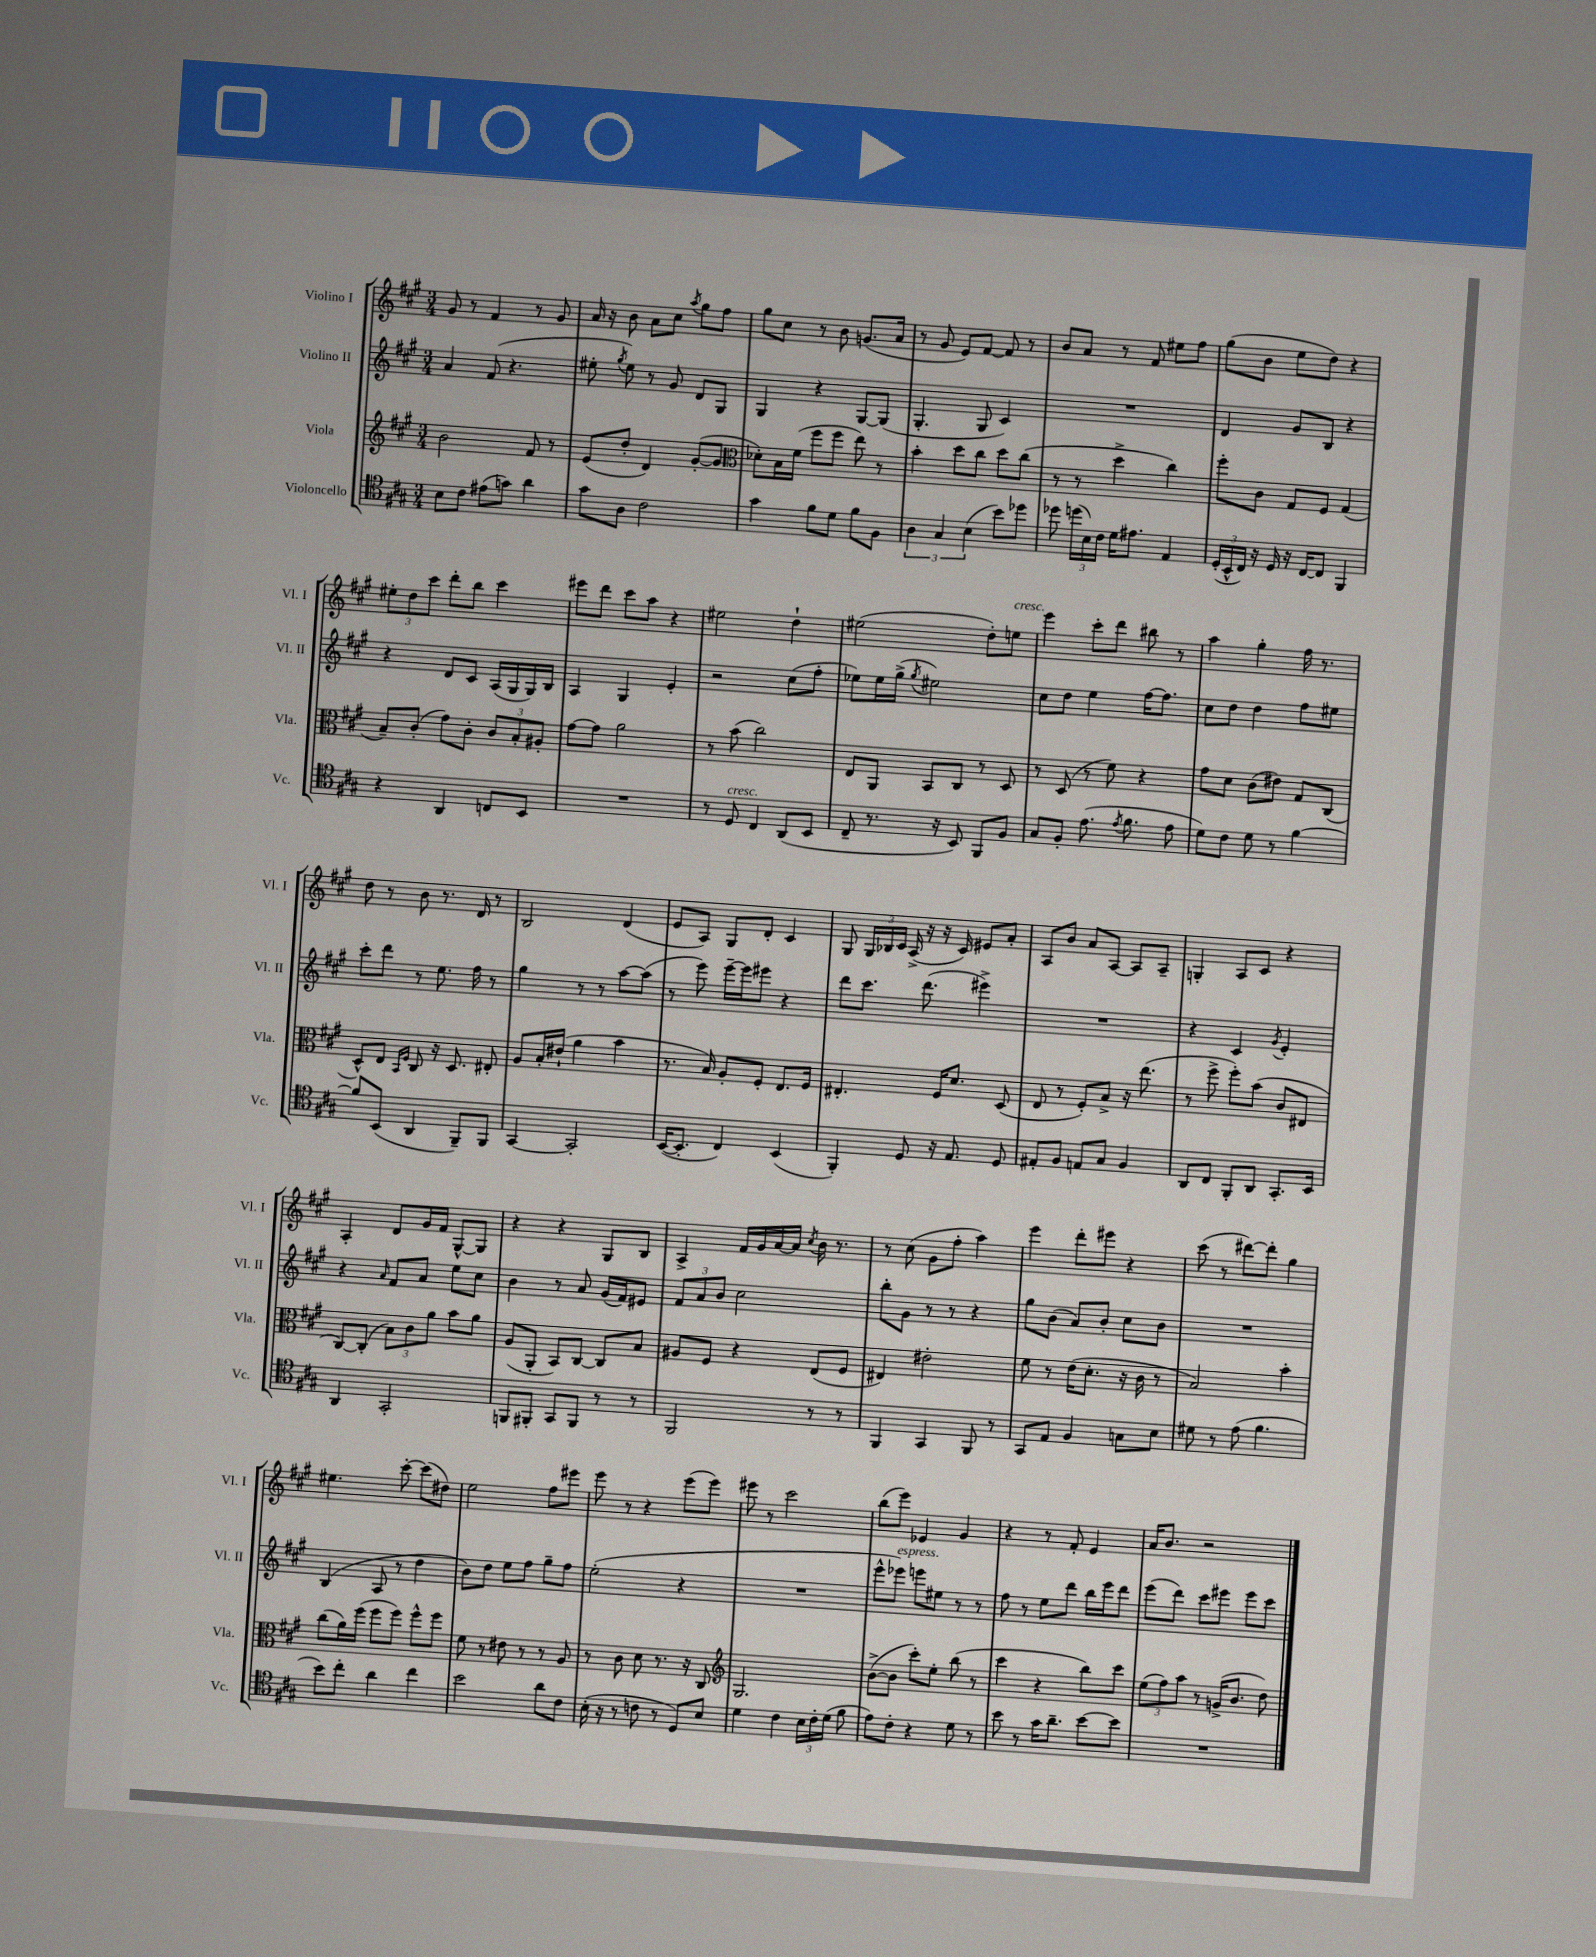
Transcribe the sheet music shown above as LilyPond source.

<<
\new StaffGroup <<
\new Staff = "s0" \with { instrumentName = "Violino I" shortInstrumentName = "Vl. I" } {
    \clef treble \key a \major \numericTimeSignature \time 3/4
    \autoBeamOff gis'8 r8 fis'4 r8 gis'8 |
    a'16 r16 b'8 a'8[ cis''8] \acciaccatura { a''8 } gis''8[ fis''8] |
    gis''8[ cis''8] r8 b'8 g'8.[( a'16] |
    r8 gis'8 e'8[) fis'8]~ fis'8 r8 |
    b'8[ a'8] r8 fis'8 eis''8[ fis''8] |
    gis''8[( b'8] e''8[ d''8]) r4 |
    \tuplet 3/2 { eis''8[-. d''8 cis'''8] } d'''8[-. b''8] cis'''4 |
    eis'''8[ d'''8] cis'''8[ a''8] r4 |
    eis''2 d''4-! |
    eis''2( d''8[-.) e''8]^\markup { \italic "cresc." } |
    e'''4 cis'''8[-. d'''8] bis''8 r8 |
    a''4 gis''4-. fis''16 r8. |
    d''8 r8 b'8 r8. d'16 r8 |
    b2 d'4( |
    e'8[ a8]) gis8[ d'8]-. cis'4 |
    gis8 \tuplet 3/2 { gis16[ bes16 cis'16] } a16->( r16 r16 cis'16) eis'8[ a'8]-. |
    a8[ b'8] a'8[ a8]~ a8[ a8]-- |
    g4-. a8[ cis'8] r4 |
    a4-. d'8[ gis'16 fis'16] gis8[~-^ gis8] |
    r4 r4 gis8[ b8] |
    a4-> fis'16[ gis'16 a'16~ a'16] \acciaccatura { cis''8 } b'16 r8. |
    r8 cis''8( gis'8[ fis''8]-. a''4) |
    e'''4 d'''8[-. eis'''8] r4 |
    cis'''8( r8 dis'''8[~) dis'''8]-. gis''4 |
    eis''4. cis'''8~-. cis'''8[( dis''8]) |
    e''2 fis''8[ eis'''8] |
    e'''8 r8 r4 e'''8[( e'''8]) |
    eis'''8 r8 cis'''2 |
    b''8[( e'''8]) ees'4 gis'4 |
    r4 r8 fis'8-. e'4 |
    a'16[ b'8.] r2 \bar "|." |
}
\new Staff = "s1" \with { instrumentName = "Violino II" shortInstrumentName = "Vl. II" } {
    \clef treble \key a \major \numericTimeSignature \time 3/4
    \autoBeamOff a'4 fis'8( r4. |
    eis''8-. \acciaccatura { gis''8 } eis''8) r8 gis'8 d'8[ gis8] |
    gis4 r4 gis8[~ gis8]( |
    gis4.-. gis8 cis'4) |
    R2. |
    d'4 gis'8[ b8] r4 |
    r4 d'8[ cis'8] a16[( gis16 gis16) b16] |
    a4 gis4 e'4-. |
    r2 cis''8[( fis''8]-. |
    ees''8[) ees''16 gis''16]->( \acciaccatura { gis''8 } eis''2) |
    cis''8[ d''8] e''4 fis''16[~ fis''8.] |
    cis''8[ d''8] d''4 fis''8[ eis''8] |
    cis'''8[-. d'''8] r8 e''8. fis''16 r8 |
    gis''4 r8 r8 a''8[~ a''8]( |
    r8 e'''8) e'''16[~-- e'''16 eis'''8] r4 |
    d'''8[ cis'''8.] d'''8.( eis'''4->) |
    R2. |
    r4 cis'4 \acciaccatura { gis'8 } e'4-. |
    r4 \grace { a'16 } fis'8[ a'8] e''8[ cis''8] |
    b'4 r8 a'8 gis'16[( fis'16) eis'8] |
    \tuplet 3/2 { fis'8[ a'8 b'8] } cis''2 |
    b''8[-. gis'8] r8 r8 r4 |
    gis''8[ b'8]( a'8[) b'8]-. cis''8[ b'8] |
    R2. |
    b4( a8 r8 d''4 |
    b'8[) d''8] e''8[ fis''8] gis''8[-- fis''8] |
    e''2-.( r4 |
    R2. |
    e'''8[-^ ees'''8]^\markup { \italic "espress." }) e'''8[ eis''8] r8 r8 |
    fis''8 r8 e''8[ d'''8] b''16[ e'''16 d'''8] |
    e'''8[( d'''8]) cis'''8[ eis'''8] eis'''8[ cis'''8] \bar "|." |
}
\new Staff = "s2" \with { instrumentName = "Viola" shortInstrumentName = "Vla." } {
    \clef treble \key a \major \numericTimeSignature \time 3/4
    \autoBeamOff b'2 fis'8 r8 |
    e'8[( d''8]-. d'4) gis'8[~-.( gis'8] |
    \clef alto des'8[-.) b16 fis'16]( fis''8[ fis''8] e''8) r8 |
    b'4-. d''8[ cis''8] d''8[ cis''8]( |
    r8 r8 d''4-> cis''4) |
    fis''8[-. cis'8] gis8[ fis8] gis4( |
    b8[--) cis'8]-.( gis'8[) cis'8]-. \tuplet 3/2 { cis'8[ b8-. ais8]-. } |
    gis'8[~ gis'8] a'2 |
    r8 b'8( cis''2) |
    e8[ a,8] b,8[ cis8] r8 d8 |
    r8 d8( r8 fis'8) r4 |
    gis'8[ d'8] cis'8[( eis'8]) gis8[ cis8]( |
    d8[-^) e8] \grace { b,16[ fis16] } cis8 r16 d8. eis8-. |
    a8[ b16-. eis'16]-!( a'4 b'4 |
    r8. b16) a8[-. fis8]-. e8.[ fis16] |
    eis4.-. fis16[ d'8.] d8( |
    e8 r8 fis8[-.) b8]-> r16 e''8.( |
    r8 fis''8-> fis''8[-.) b'8]( cis'8[ eis8] |
    cis8[~) cis8]-.( \tuplet 3/2 { b8[) cis'8 a'8] } b'8[ a'8] |
    a8[( a,8]-. b,8[) cis8]~ cis8[ b8] |
    ais8[ fis8] r4 e8[( fis8] |
    eis4) eis'2-. |
    fis'8 r8 e'16[( d'8.]-. r16 cis'16 r8 |
    b2) b'4-. |
    cis''8[( a'16) fis''16]( fis''8[ fis''8]) fis''8[-^ fis''8] |
    fis'8 r8 eis'8 r8 r8 a8 |
    r8 cis'8 d'8 r8. r16 cis8 |
    \clef treble gis2. |
    b'8[~->( b'8] cis'''8[-.) e''8]-. b''8( r8 |
    cis'''4 r4 b''8[) cis'''8] |
    \tuplet 3/2 { e''8[( fis''8) a''8] } r8 g'16[->( b'8.] d''8) \bar "|." |
}
\new Staff = "s3" \with { instrumentName = "Violoncello" shortInstrumentName = "Vc." } {
    \clef tenor \key a \major \numericTimeSignature \time 3/4
    \autoBeamOff b8[ cis'8] eis'8[( g'8]) a'4 |
    gis'8[ a8] cis'2 |
    gis'4 fis'8[ d'8] fis'8[ fis8] |
    \tuplet 3/2 { a4 gis4 b4( } b'8[) des''8] |
    des''8 \tuplet 3/2 { d''16[( b16) cis'16] } d'16[ eis'8.] e4 |
    \tuplet 3/2 { d16[-.( b,16-^ cis16]) } r16 d16 r16 cis16[~ cis8] fis,4 |
    r4 a,4 c8[ b,8] |
    R2. |
    r8 d8^\markup { \italic "cresc." } cis4 a,8[( b,8] |
    cis8-- r8. r16 b,8) fis,8[ fis8] |
    gis8[ fis8]-. e'8.( \acciaccatura { e'8 } fis'8. e'8 |
    d'8[) cis'8] d'8 r8 fis'4~ |
    fis'8[ b,8]( a,4 fis,8[--) fis,8] |
    gis,4~ gis,2-. |
    b,16[~( b,8.]-. cis4) b,4( |
    fis,4-.) d8 r16 e8. d8 |
    eis8[-. fis8] e8[ gis8] fis4 |
    a,8[ cis8] fis,8[-. a,8] gis,8.[-. b,16] |
    a,4 gis,2-. |
    f,8[ fis,8]-. gis,8[ fis,8] r8 r8 |
    fis,2 r8 r8 |
    fis,4 gis,4 fis,8 r8 |
    gis,8[ e8] fis4 g8[ b8] |
    dis'8 r8 e'8( fis'4. |
    b'8[) cis''8]-. a'4 cis''4 |
    b'2 a'8[ cis'8] |
    b16-.( r16 r8 c'8 r8 d8[) b8] |
    d'4 cis'4 \tuplet 3/2 { b16[ cis'16-. d'16]( } fis'8 |
    e'8[) cis'8]-. r4 d'8 r8 |
    b'8 r8 gis'16[ a'8.]-- b'8[~ b'8] |
    R2. \bar "|." |
}
>>
>>
\layout { \context { \Score \remove "Bar_number_engraver" } }
